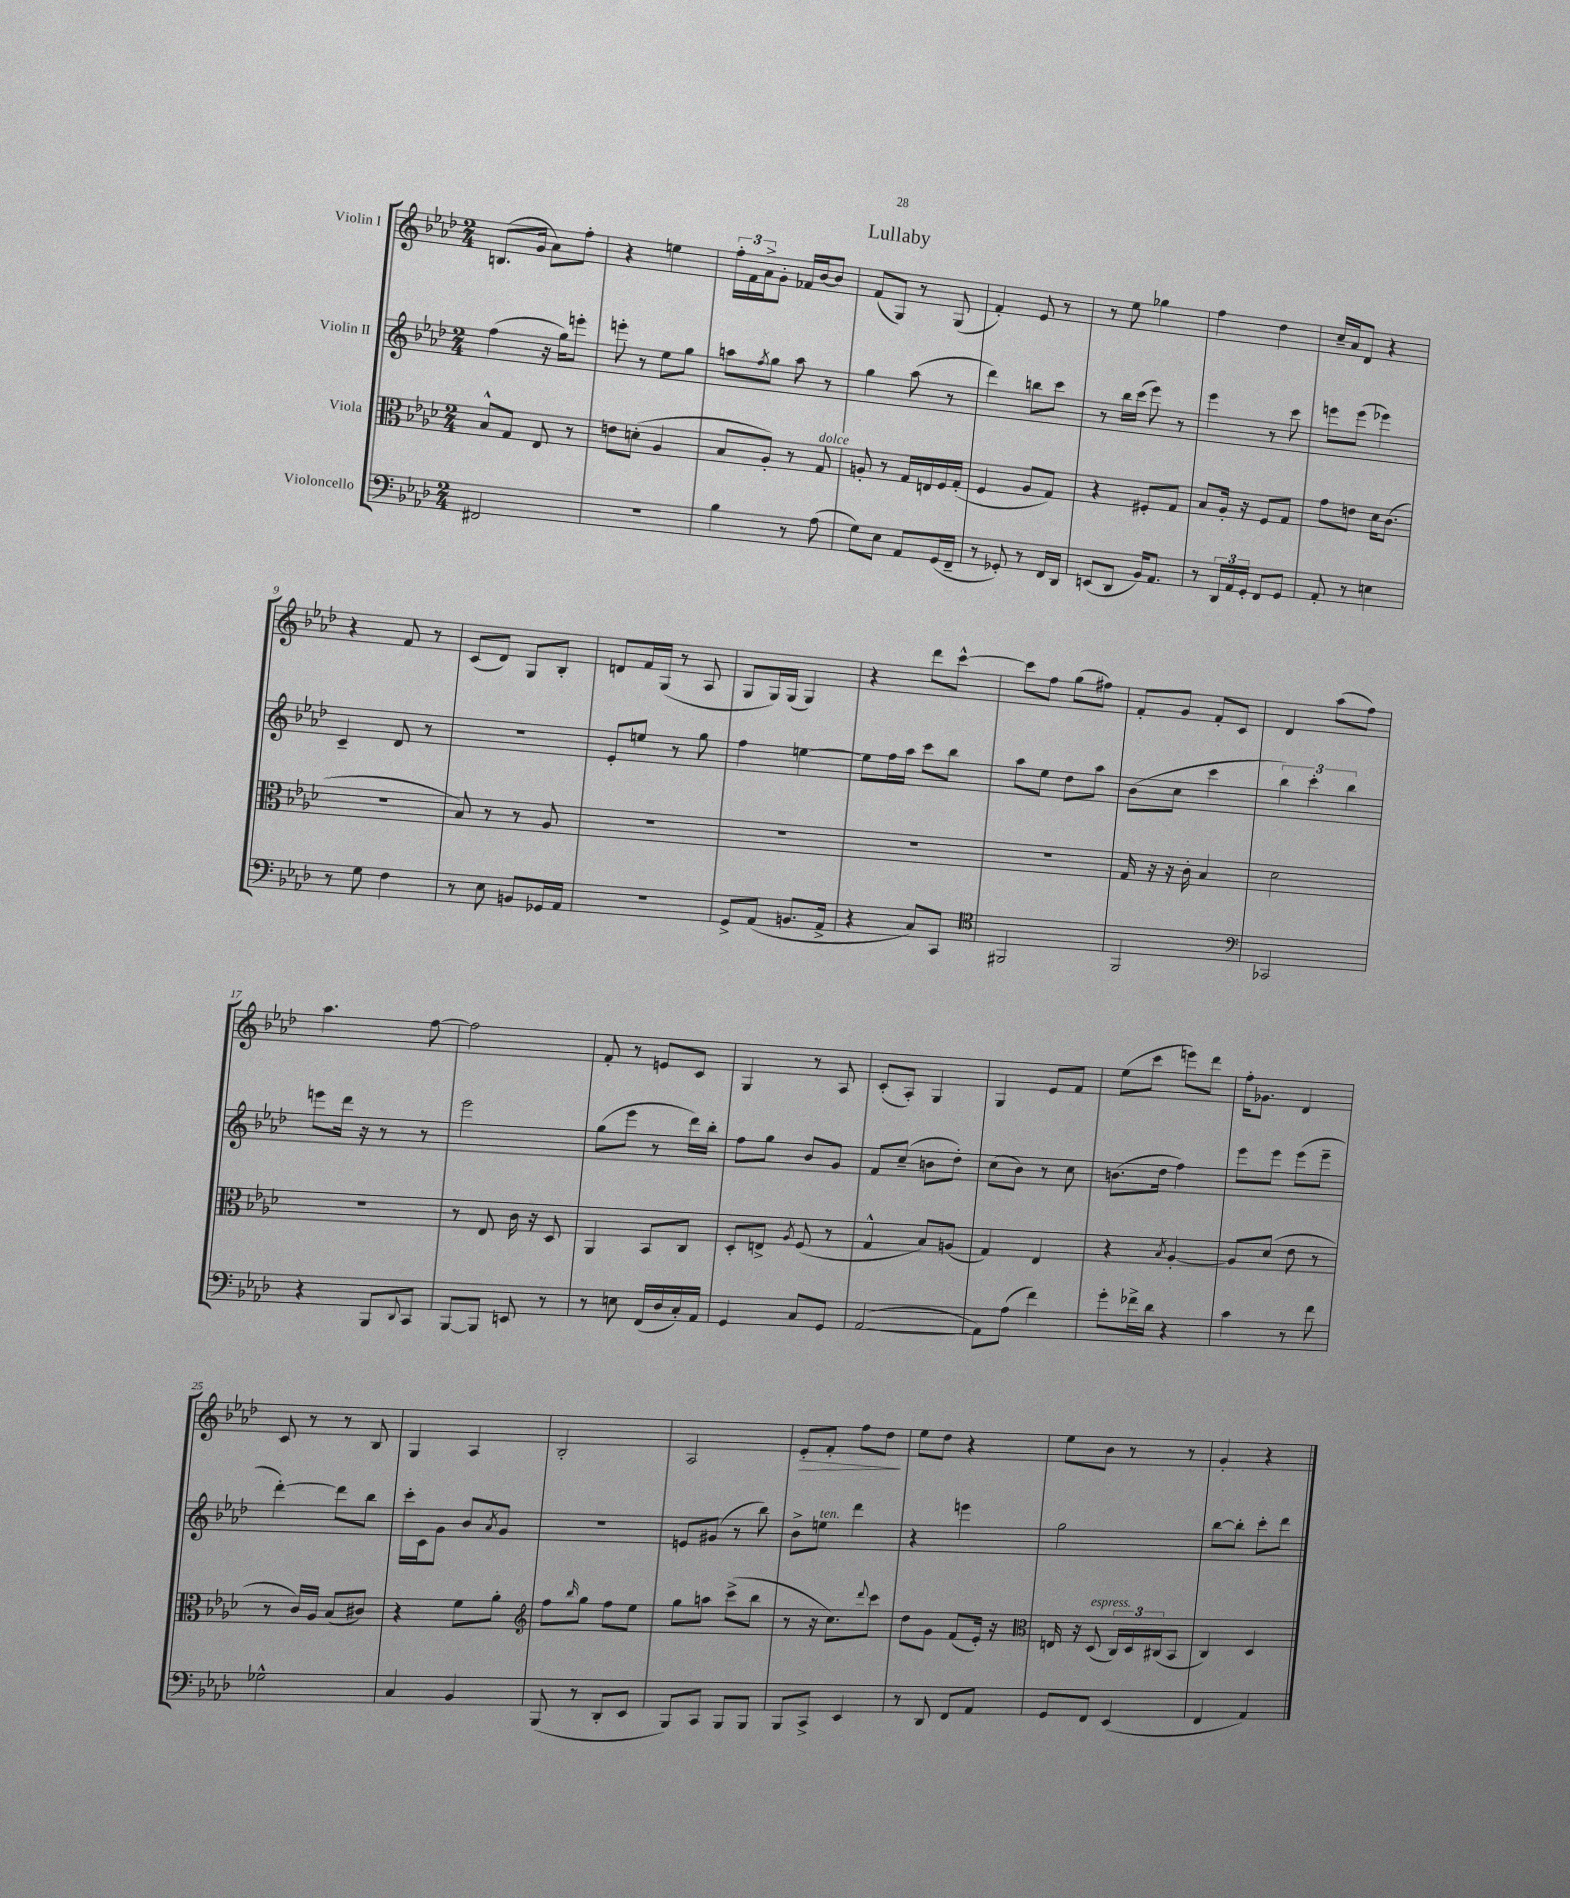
\header { title = "Lullaby" }
<<
\new StaffGroup <<
\new Staff = "s0" \with { instrumentName = "Violin I" } {
    \clef treble \key aes \major \numericTimeSignature \time 2/4
    b8.( g'16 aes'8) f''8-. |
    r4 e''4 |
    \tuplet 3/2 { f''16-. f'16 aes'16-> } g'8-. fes'16 bes'16~ bes'8 |
    f'8( g8) r8 g8( |
    f'4-.) ees'8 r8 |
    r8 ees''8 ges''4 |
    f''4 des''4 |
    c''16-- aes'16 des'8 r4 |
    r4 f'8 r8 |
    c'8( des'8) g8 bes8-. |
    d'8 f'16 g16( r8 aes8 |
    g8 g16) g16( g4) |
    r4 des'''8 c'''8~-^ |
    c'''8 f''8 g''8( fis''8) |
    f'8-. g'8 f'8-. c'8 |
    des'4 aes''8( f''8) |
    aes''4. f''8~ |
    f''2 |
    f'8-. r8 e'8 c'8 |
    g4 r8 aes8 |
    c'8-.( aes8-.) g4 |
    g4 ees'8 f'8 |
    ees''8( c'''8 e'''8) des'''8 |
    f''16-. ges'8. des'4 |
    c'8 r8 r8 bes8 |
    g4 aes4 |
    bes2-. |
    aes2 |
    ees'8-.\> f'8-. f''8 des''8\! |
    ees''8 des''8 r4 |
    ees''8 bes'8 r8 r8 |
    g'4-. r4 \bar "|." |
}
\new Staff = "s1" \with { instrumentName = "Violin II" } {
    \clef treble \key aes \major \numericTimeSignature \time 2/4
    f''4( r16 g''16) e'''8-. |
    e'''8-. r8 ees''8 g''8 |
    a''8 \acciaccatura { f''8 } g''8 a''8 r8 |
    g''4 aes''8( r8 |
    des'''4) b''8 c'''8 |
    r8 bes''16 c'''16( ees'''8) r8 |
    ees'''4 r8 c'''8 |
    e'''8 e'''8( ees'''4) |
    c'4-- des'8 r8 |
    r2 |
    ees'8-. e''8 r8 g''8 |
    f''4 e''4~ |
    e''8 f''16 aes''16 c'''8 bes''8 |
    aes''8 ees''8 des''8 aes''8 |
    bes'8( c''8 c'''4 |
    \tuplet 3/2 { bes''4) c'''4-. bes''4 } |
    e'''8 des'''16 r16 r8 r8 |
    ees'''2 |
    g''8( ees'''8 r8 des'''16) bes''16-. |
    f''8 g''8 bes'8 g'8 |
    f'8 c''8--( b'8 des''8-.) |
    c''8( bes'8) r8 c''8 |
    b'8.( des''16 f''4) |
    ees'''8 ees'''8 ees'''8( ees'''8-- |
    des'''4~-.) des'''8 bes''8 |
    c'''16-. c'16 g'8 bes'8 \acciaccatura { aes'8 } g'8 |
    r2 |
    e'8 gis'8( r8 bes''8) |
    bes'8-> e''8^\markup { \italic "ten." } des'''4 |
    r4 e'''4 |
    g''2 |
    bes''8~ bes''8-. c'''8-. des'''8 \bar "|." |
}
\new Staff = "s2" \with { instrumentName = "Viola" } {
    \clef alto \key aes \major \numericTimeSignature \time 2/4
    bes8-^ g8 ees8 r8 |
    e'8 d'8-.( aes4 |
    bes8 aes8-.) r8 g8^\markup { \italic "dolce" } |
    a8-. r8 g16 e16 f16 g16-.( |
    f4 aes8 g8) |
    r4 fis8-. g8 |
    bes8 aes16-. r16 f8 g8 |
    g'8 e'8 des'16 c'8.( |
    R2 |
    bes8) r8 r8 aes8 |
    R2 |
    R2 |
    R2 |
    R2 |
    g16 r16 r16 c'16-. bes4 |
    des'2 |
    R2 |
    r8 ees8 c'16 r16 des8 |
    aes,4 bes,8 c8 |
    des8-. e8-> \acciaccatura { aes8 } f8( r8 |
    g4-^ bes8) a8( |
    g4) ees4 |
    r4 \acciaccatura { bes8 } aes4~-. |
    aes8 des'8( ees'8 r8 |
    r8 c'16) aes16 bes8( cis'8) |
    r4 f'8 aes'8-. |
    \clef treble f''8 \grace { bes''16 } g''8 f''8 ees''8 |
    g''8 a''8 c'''8->( bes''8 |
    r8 r16 c''8.) \appoggiatura { des'''8 } c'''8 |
    des''8 g'8 f'8( ees'16-.) r16 |
    \clef alto e16 r16 des8^\markup { \italic "espress." }( \tuplet 3/2 { c16) des16 cis16( } bes,8 |
    c4) des4 \bar "|." |
}
\new Staff = "s3" \with { instrumentName = "Violoncello" } {
    \clef bass \key aes \major \numericTimeSignature \time 2/4
    fis,2 |
    r2 |
    bes4 r8 aes8( |
    g8) ees8 aes,8 g,16( f,16-- |
    r8 ges,8-.) r8 f,16 des,16 |
    e,8( des,8 bes,16) aes,8. |
    r8 \tuplet 3/2 { des,16 aes,16 g,16-. } f,8 g,8 |
    aes,8-. r8 e4 |
    r8 g8 f4 |
    r8 ees8 b,8 ges,16 aes,16 |
    r2 |
    g,8-> aes,8( b,8. aes,16-> |
    r4 c8) c,8 |
    \clef tenor fis,2 |
    f,2 |
    \clef bass ces,2 |
    r4 bes,,8 \appoggiatura { des,8 } c,8 |
    bes,,8~ bes,,8 e,8 r8 |
    r8 e8 f,16( des16 c16-.) aes,16 |
    g,4 c8 g,8 |
    aes,2~( |
    aes,8) aes8( f'4) |
    g'8-. fes'16-> des'16 r4 |
    c'4 r8 f'8 |
    ges2-^ |
    c4 bes,4 |
    bes,,8( r8 des,8-. ees,8 |
    bes,,8) c,8 bes,,8 bes,,8 |
    bes,,8 c,8-> ees,4 |
    r8 des,8 f,8 aes,8 |
    g,8 f,8 ees,4( |
    f,4 aes,4) \bar "|." |
}
>>
>>
